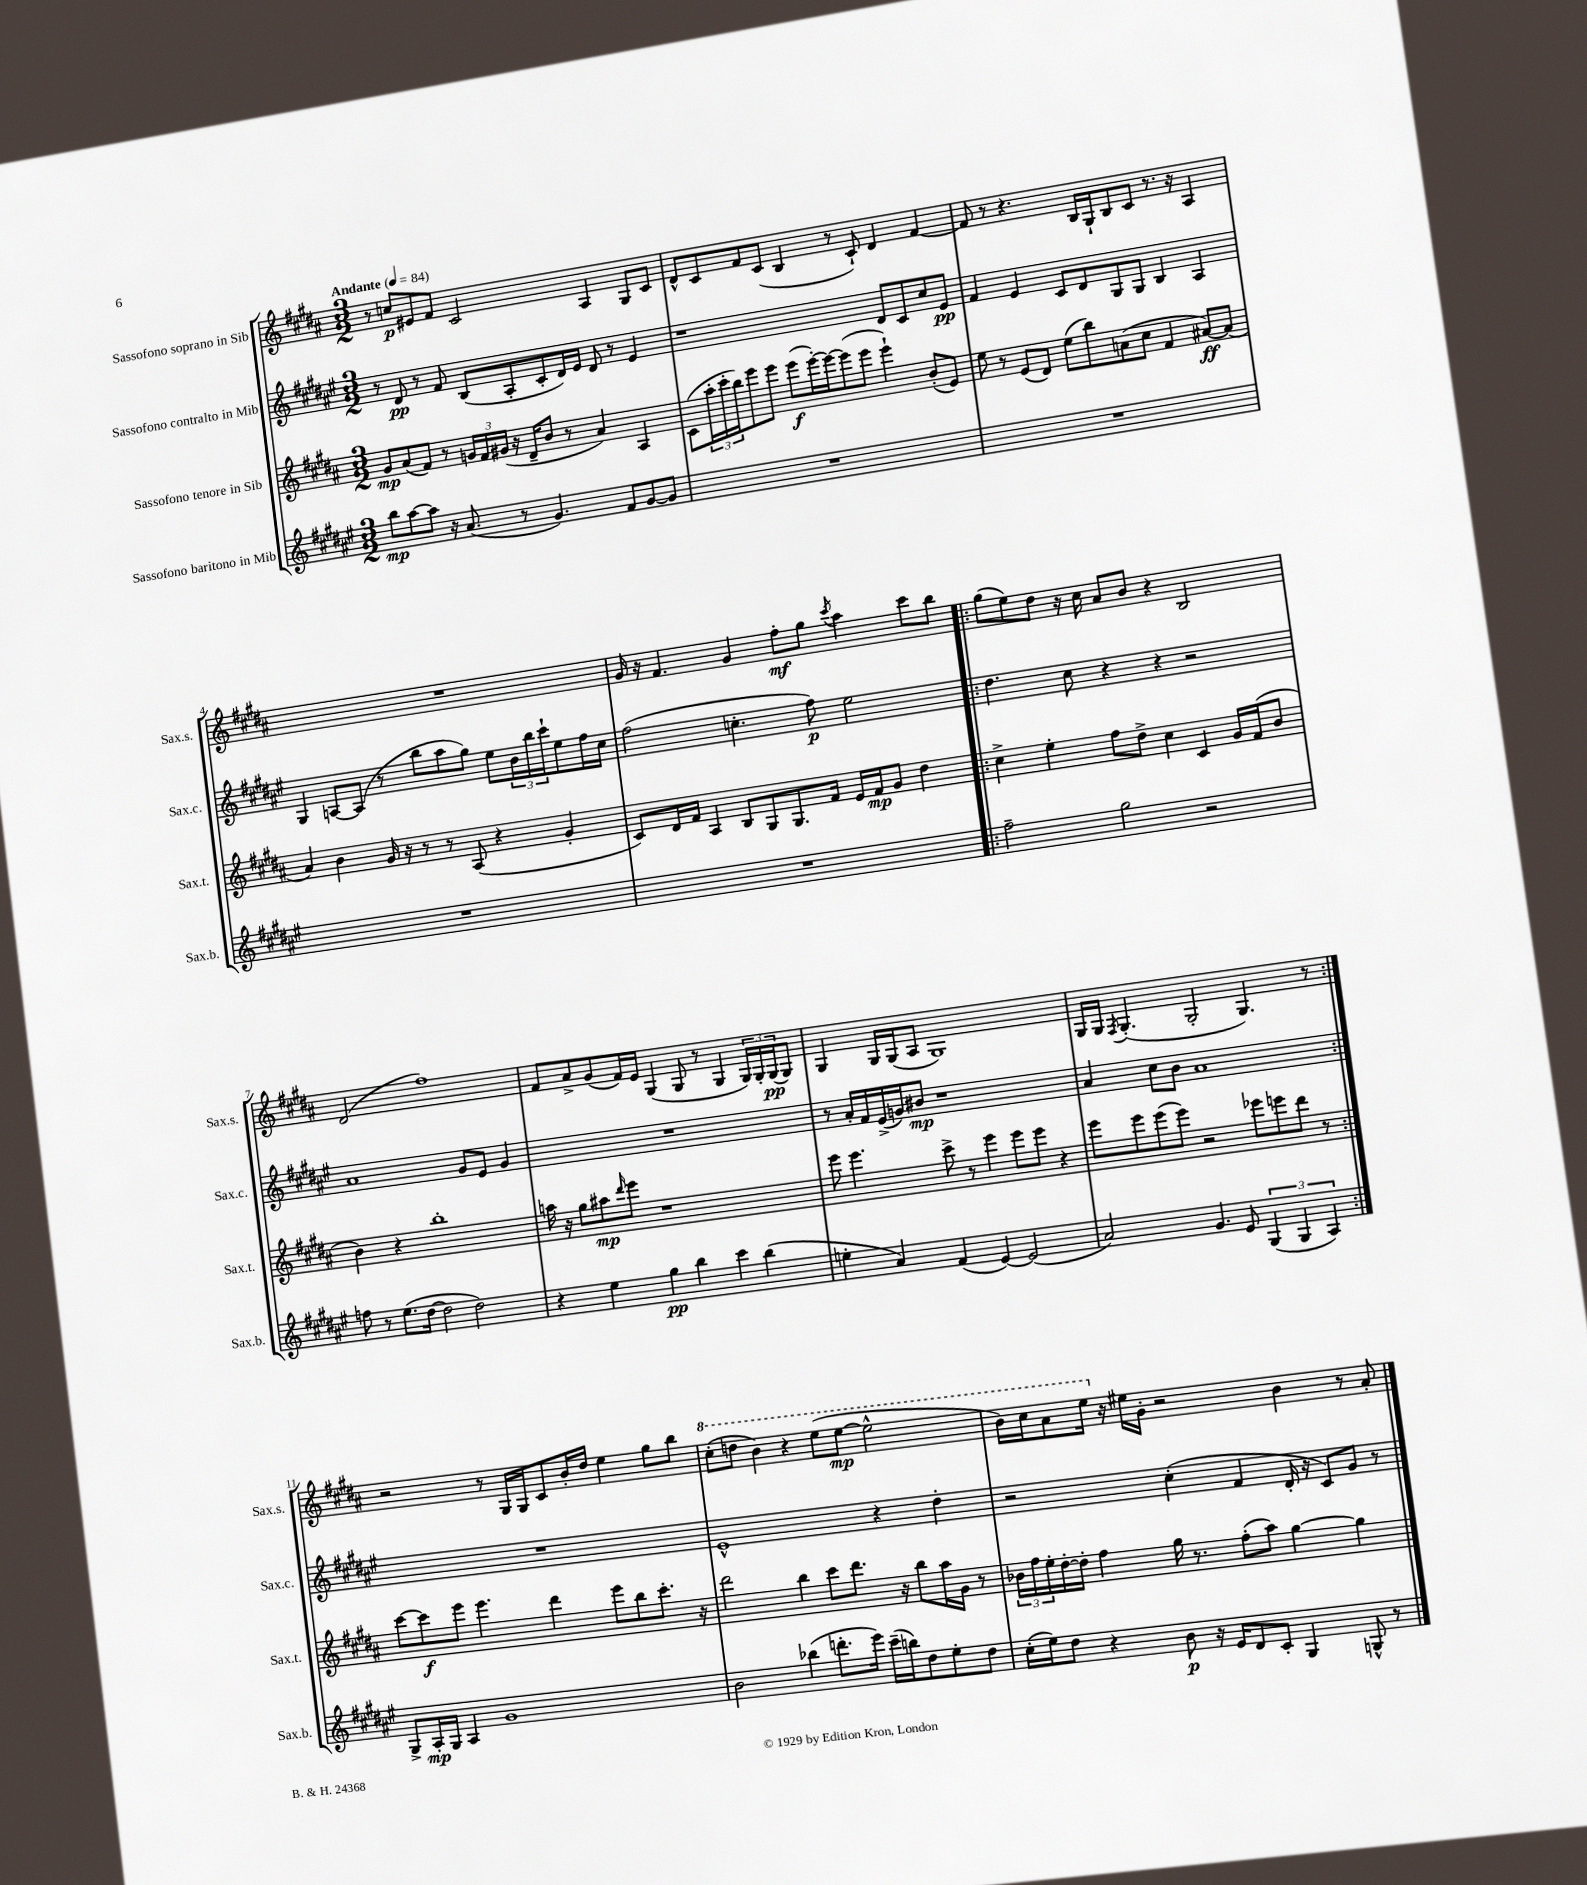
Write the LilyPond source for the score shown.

<<
\new StaffGroup <<
\new Staff = "s0" \with { instrumentName = "Sassofono soprano in Sib" shortInstrumentName = "Sax.s." } {
    \clef treble \key b \major \numericTimeSignature \time 3/2 \tempo "Andante" 4 = 84
    r8 c''8\p eis'8 fis'8 cis'2 ais4 gis8 cis'8 |
    dis'8-^ cis'8 fis'8 cis'8( b4 r8 cis'8-!) dis'4 fis'4~ |
    fis'8 r8 r4. b16 gis16-! b8 cis'8 r8. r16 ais4 |
    R1. |
    gis'16 r16 fis'4. gis'4 fis''8-.\mf gis''8 \acciaccatura { cis'''8 } ais''4 cis'''8 b''8 |
    \repeat volta 2 { gis''8( e''8) dis''8 r16 cis''16 ais'8 b'8 r4 b2 |
    dis'2( fis''1) |
    fis'8 ais'8-> gis'8( fis'16) e'16 gis4( gis8 r8 gis4 \tuplet 3/2 { gis16) gis16-. gis16\pp( } gis8) |
    gis4 gis16 gis16( ais8 gis1) |
    gis16 gis16 \acciaccatura { fis8 } gis4.-.( gis2-. gis4.) r8 | }
    r2 r8 gis16 gis16 cis'8 b'16-. dis''16 e''4 gis''8 b''8 |
    \ottava #1 cis'''8-.( d'''8 b''4) r4 e'''8( e'''8~\mp e'''2-^ |
    b''16) cis'''16 ais''8 e'''16 \ottava #0 r16 eis''16 gis'16-. r2 b'4 r8 ais'8-. \bar "|." |
}
\new Staff = "s1" \with { instrumentName = "Sassofono contralto in Mib" shortInstrumentName = "Sax.c." } {
    \clef treble \key fis \major \numericTimeSignature \time 3/2
    r8 dis'8\pp r8 fis'8 b8( ais8-. cis'8-. dis'16) eis'16 dis'8 r8 eis'4 |
    r1 dis'8 cis'8 cis''8 eis'8\pp |
    fis'4 eis'4 cis'8 dis'8 gis8 gis8 b4 ais4 |
    gis4 a8~ a8( r8 b''8 ais''8 gis''8) eis''8 \tuplet 3/2 { b'16 b''16 cis'''16-! } eis''8 fis''16 cis''16 |
    fis''2( c''4.-. fis''8\p) eis''2 |
    \repeat volta 2 { dis''4. cis''8 r4 r4 r2 |
    ais'1 gis'8 eis'8 gis'4 |
    R1. |
    r8 ais'16-. fis'16 eis'16->( g'16) bis'8\mp r1 |
    ais'4 cis''8 b'8 ais'1 | }
    R1. |
    eis'1-^ r4 dis''4-. |
    r2 cis''4-.( fis'4 dis'16-. r16 cis'8) gis'8 r8 \bar "|." |
}
\new Staff = "s2" \with { instrumentName = "Sassofono tenore in Sib" shortInstrumentName = "Sax.t." } {
    \clef treble \key b \major \numericTimeSignature \time 3/2
    gis'8\mp ais'8( fis'8) r8 \tuplet 3/2 { g'16 fis'16 gis'16( } r16 dis'16-- b'8 r8 ais'4) ais4 |
    cis'8( \tuplet 3/2 { ais''16-. cis'''16-. b''16) } e'''8 e'''8 e'''8\f( e'''16~-.) e'''16~ e'''8( e'''8 e'''4-!) b'8-.( e'8) |
    e''8 r8 e'8( dis'8) e''8( b''8) a'8( cis''8 fis'4 ais'8~\ff) ais'8( |
    ais'4) b'4 gis'16 r16 r8 r8 ais8( r4 gis'4-. |
    cis'8) dis'16 fis'16 ais4 b8 gis8 gis8. fis'16 e'16 fis'16\mp gis'8 dis''4 |
    \repeat volta 2 { cis''4-> e''4-. fis''8 dis''8-> cis''4 cis'4 gis'16 fis'16( b'8 |
    b'4) r4 b''1-. |
    a''16 r16 gis''8 ais''8\mp \grace { dis'''16 } e'''8 r1 |
    e'''8 e'''4. cis'''8-> r8 e'''4 e'''8 e'''8 r4 |
    e'''8 e'''8 e'''8( e'''8) r2 ees'''8 e'''8 dis'''8 r8 | }
    cis'''8~ cis'''8\f e'''8 e'''4. dis'''4 e'''8 b''8 cis'''8.-. r16 |
    dis'''2 b''4 cis'''8 dis'''8. r16 b''8 ais''16 gis'16 r8 |
    \tuplet 3/2 { bes'16 fis''16 e''16-. } dis''16~-. dis''16-. fis''4 gis''16 r8. fis''8-.( ais''8) gis''4~ gis''4 \bar "|." |
}
\new Staff = "s3" \with { instrumentName = "Sassofono baritono in Mib" shortInstrumentName = "Sax.b." } {
    \clef treble \key fis \major \numericTimeSignature \time 3/2
    b''8\mp ais''8~ ais''8 r16 ais'8.( r8 gis'4.) fis'8 gis'8~ gis'8 |
    R1. |
    R1. |
    R1. |
    R1. |
    \repeat volta 2 { fis''2-- gis''2 r2 |
    f''8 r8 eis''8.( dis''16~ dis''2 dis''2) |
    r4 eis''4 gis''4\pp b''4 cis'''4 b''4( |
    e''4-. ais'4) fis'4( eis'4~) eis'2( |
    ais'2) gis'4. eis'8 \tuplet 3/2 { gis4( gis4 ais4) } | }
    gis8-> ais16-.\mp gis16 ais4 gis'1 |
    b'2 bes''4( d'''8.-. eis'''16) cis'''16--( b''16) dis''8 eis''8-. dis''8 |
    cis''16-.( eis''16) dis''8 r4 b'8\p r16 eis'16 dis'8 cis'8-. gis4 g8-^ r8 \bar "|." |
}
>>
>>
